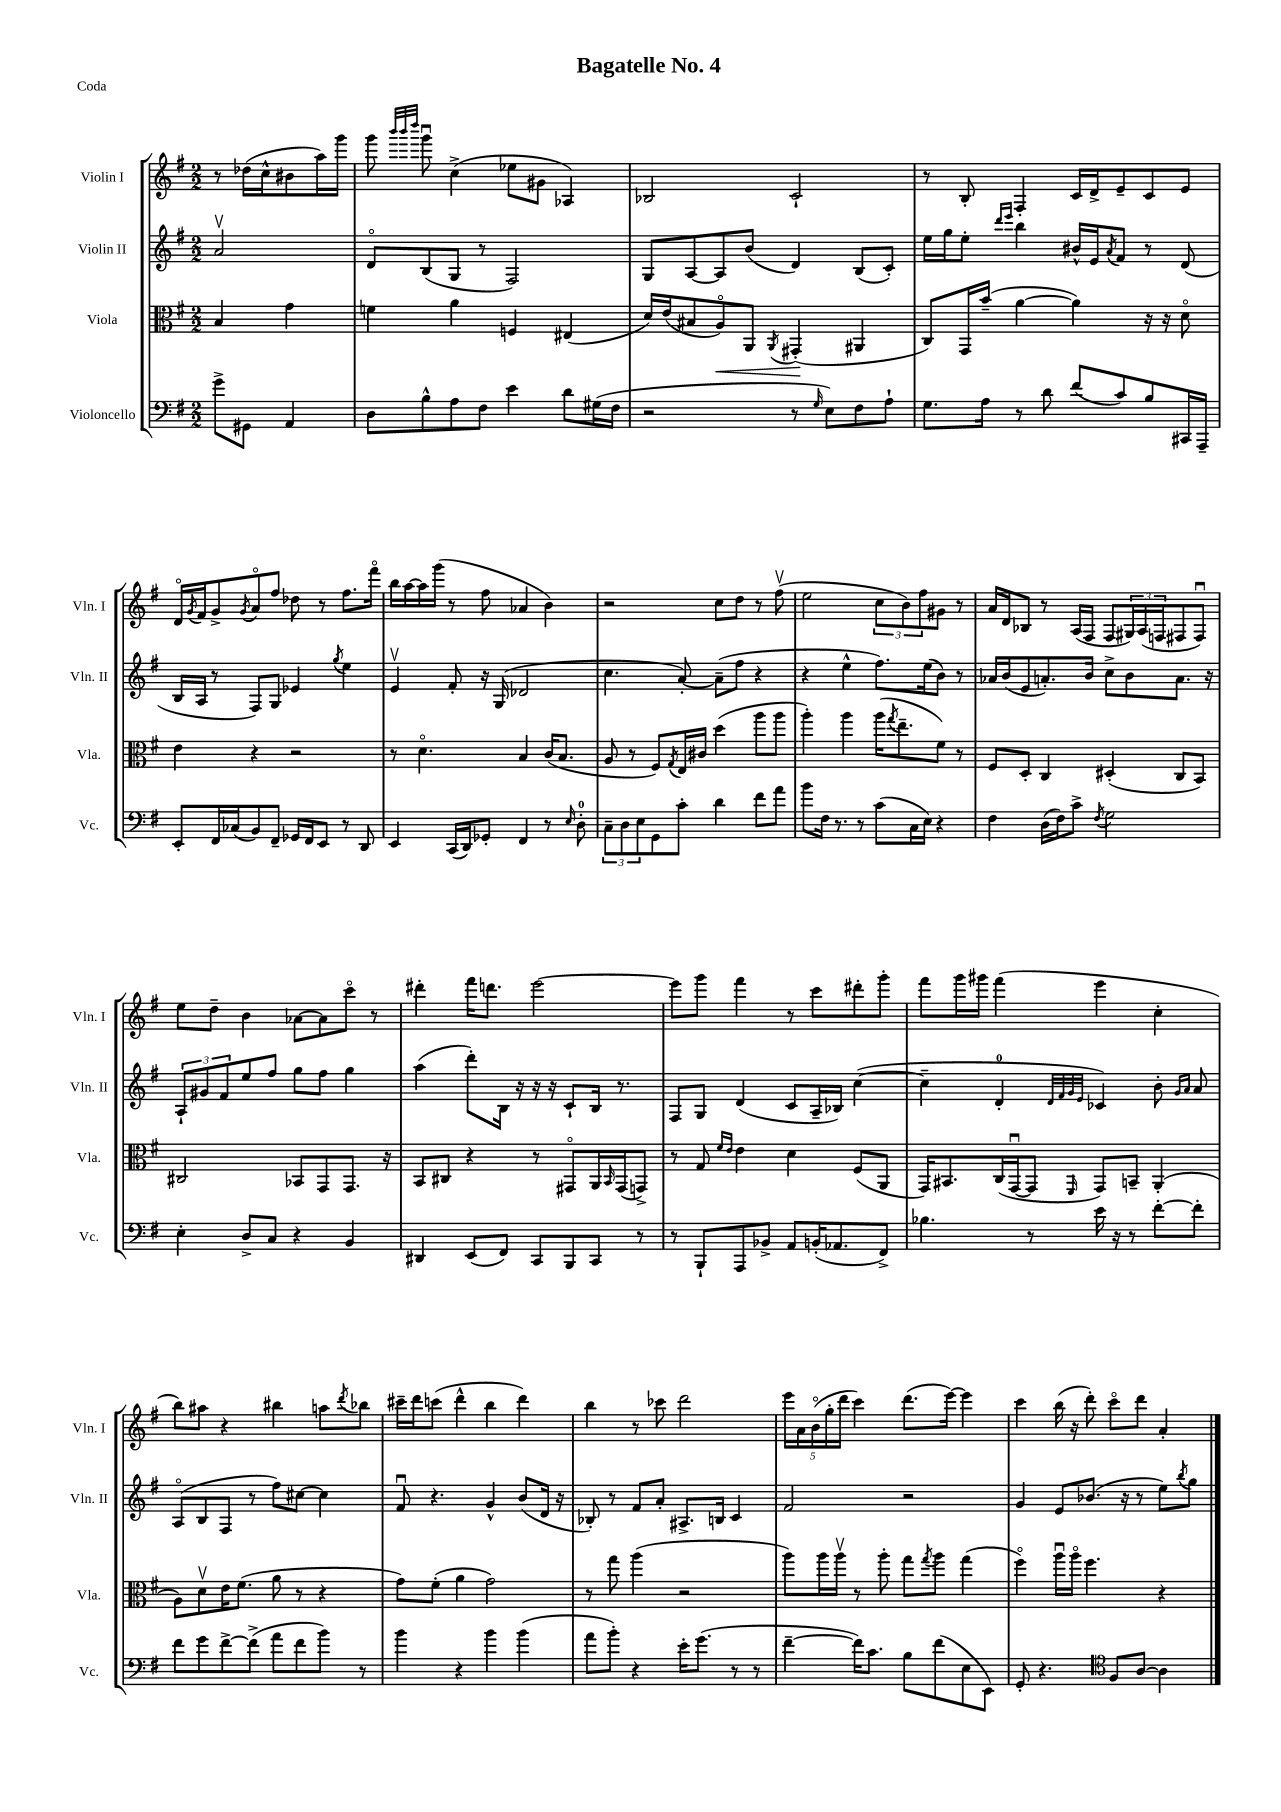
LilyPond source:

\header { title = "Bagatelle No. 4" piece = "Coda" }
<<
\new StaffGroup <<
\new Staff = "s0" \with { instrumentName = "Violin I" shortInstrumentName = "Vln. I" } {
    \clef treble \key g \major \numericTimeSignature \time 2/2 \partial 2
    r8 des''16( c''16-^ bis'8 a''16) g'''16 |
    g'''8 \grace { b'''32 b'''32 d''''32 } g'''8\downbow c''4->( ees''8 gis'8 aes4) |
    bes2 c'2-! |
    r8 b8-. fis4-. c'16 d'16-> e'8-- c'8 e'8 |
    d'16\flageolet \acciaccatura { g'8 } fis'16 g'8-> \acciaccatura { g'8 } a'8\flageolet fis''8 des''8 r8 fis''8. fis'''16\flageolet |
    b''16 a''16~ a''16 g'''16( r8 fis''8 aes'4 b'4) |
    r2 c''8 d''8 r8 fis''8\upbow( |
    e''2 \tuplet 3/2 { c''8 b'8) fis''8 } gis'8 r8 |
    a'16 d'16 bes8 r8 a16( fis16 fis8 \tuplet 3/2 { gis16) a16( f16 } fis8 fis8\downbow) |
    e''8 d''8-- b'4 aes'8~ aes'8 c'''8\flageolet r8 |
    dis'''4-. fis'''16 d'''8. e'''2~ |
    e'''8 g'''8 fis'''4 r8 c'''8 dis'''8-. g'''8-. |
    fis'''8 g'''16 gis'''16 fis'''4( e'''4 c''4-. |
    b''8) ais''8 r4 bis''4 a''8 \acciaccatura { d'''8 } bes''8 |
    cis'''16-- d'''16 c'''8( d'''4-^ b''4 d'''4) |
    b''4 r8 ces'''8 d'''2 |
    \tuplet 5/4 { e'''16 a'16 b'16\flageolet( g''16-. d'''16 } c'''4) d'''8.( e'''16~) e'''4 |
    c'''4 b''16( r16 d'''8-.) c'''8\flageolet d'''8 a'4-. \bar "|." |
}
\new Staff = "s1" \with { instrumentName = "Violin II" shortInstrumentName = "Vln. II" } {
    \clef treble \key g \major \numericTimeSignature \time 2/2 \partial 2
    a'2\upbow |
    d'8\flageolet b8( g8 r8 fis2) |
    g8 a8~ a8 b'8( d'4) b8( c'8-.) |
    e''16 g''16 e''8-. \grace { d'''16 e'''16 } b''4 bis'16-^ e'16 \acciaccatura { a'8 } fis'8 r8 d'8( |
    b16 a16 r8 fis8) g8 ees'4 \acciaccatura { g''8 } e''4 |
    e'4\upbow fis'8-. r16 g16( des'2 |
    c''4. a'8~-.) a'8--( fis''8 r4 |
    r4 e''4-^ fis''8.) e''16( b'8) r8 |
    aes'16 b'16( e'8 a'8.-.) b'16 c''8-> b'8 a'8. r16 |
    \tuplet 3/2 { a8-! gis'8 fis'8 } e''8 fis''8 g''8 fis''8 g''4 |
    a''4( d'''8-.) b16 r16 r16 r16 c'8-! b16 r8. |
    fis8 g8 d'4( c'8 a16-- bes16) c''4~( |
    c''4-- d'4-0-. \grace { d'32 fis'32 g'32 e'32 } ces'4) b'8-. \grace { g'16 a'16 } a'8 |
    a8\flageolet( b8 fis8 r8 fis''8) cis''8~ cis''4 |
    fis'8\downbow r4. g'4-^ b'8( d'16 r16 |
    bes8-.) r8 fis'8 a'8-. ais8.-> b16 c'4 |
    fis'2 r2 |
    g'4 e'8 bes'8.( r16 r8 e''8) \acciaccatura { b''8 } g''8 \bar "|." |
}
\new Staff = "s2" \with { instrumentName = "Viola" shortInstrumentName = "Vla." } {
    \clef alto \key g \major \numericTimeSignature \time 2/2 \partial 2
    b4 g'4 |
    f'4 a'4 f4 eis4( |
    d'16) e'16( bis8 a8\flageolet\<) a,8 \acciaccatura { a,8 } gis,4-.\!( ais,4 |
    c8) g,16 b'16--( a'4~ a'4) r16 r16 d'8\flageolet |
    e'4 r4 r2 |
    r8 d'4.\flageolet b4 c'16( b8. |
    a8 r8 fis8) \acciaccatura { g8 } e16 cis'16 d''4( a''8 a''8 |
    a''4-.) a''4 a''16( \acciaccatura { g''8 } e''8.-- fis'8) r8 |
    fis8 d8-. c4 dis4-.( c8 b,8) |
    cis2 bes,8 g,8 g,8. r16 |
    b,8 cis8 r4 r8 gis,8\flageolet a,16 \grace { b,16 } gis,16( g,8->) |
    r8 g8 \grace { fis'16 e'16 } e'4 d'4 fis8( a,8 |
    g,16) bis,8. c16( g,16~\downbow g,8 \grace { fis,16 } g,8) b,8-- a,4-.( |
    a8) d'8\upbow e'16 fis'8.( a'8 r8 r4 |
    g'8) fis'8-.( a'4 g'2) |
    r8 g''8 a''4( r2 |
    a''8) a''16 a''16\upbow r8 a''8-. g''8 \acciaccatura { g''8 } a''8 g''4( |
    fis''4\flageolet) a''16\downbow a''16\flageolet fis''4. r4 \bar "|." |
}
\new Staff = "s3" \with { instrumentName = "Violoncello" shortInstrumentName = "Vc." } {
    \clef bass \key g \major \numericTimeSignature \time 2/2 \partial 2
    g'8-> gis,8 a,4 |
    d8 b8-^ a8 fis8 e'4 d'8 gis16( fis16 |
    r2 r8 \grace { g16 } e8) fis8 a8-! |
    g8. a16 r8 d'8 fis'8( c'8) b8 cis,16 a,,16-- |
    e,8-. fis,16 ces16( b,8) fis,8-- ges,16 fis,16 e,8 r8 d,8 |
    e,4 c,16( d,16) ges,8-. fis,4 r8 \grace { e16 } d8-0-. |
    \tuplet 3/2 { c8-- d8 e8 } g,8 c'8-. d'4 fis'8 a'8 |
    b'8 fis16 r8. r8 c'8( c16 e16) r4 |
    fis4 d16( fis16) c'8-> \acciaccatura { fis8 } g2 |
    e4-. d8-> c8 r4 b,4 |
    dis,4 e,8( fis,8) c,8 b,,8 c,8 r8 |
    r8 b,,8-! a,,8 bes,8-> a,8 b,16-.( aes,8. fis,8->) |
    bes4. r8 e'16 r16 r8 fis'8~-. fis'8-. |
    fis'8 g'8 fis'8~-> fis'8->( a'8 fis'8 b'8) r8 |
    b'4 r4 b'4 b'4( |
    a'8 b'8-.) r4 e'16-. g'8.( r8 r8 |
    fis'4~-- fis'16) c'8. b8 fis'8( e8 e,8) |
    g,8-. r4. \clef tenor fis8 a8~ a4 \bar "|." |
}
>>
>>
\layout { \context { \Score \remove "Bar_number_engraver" } }
